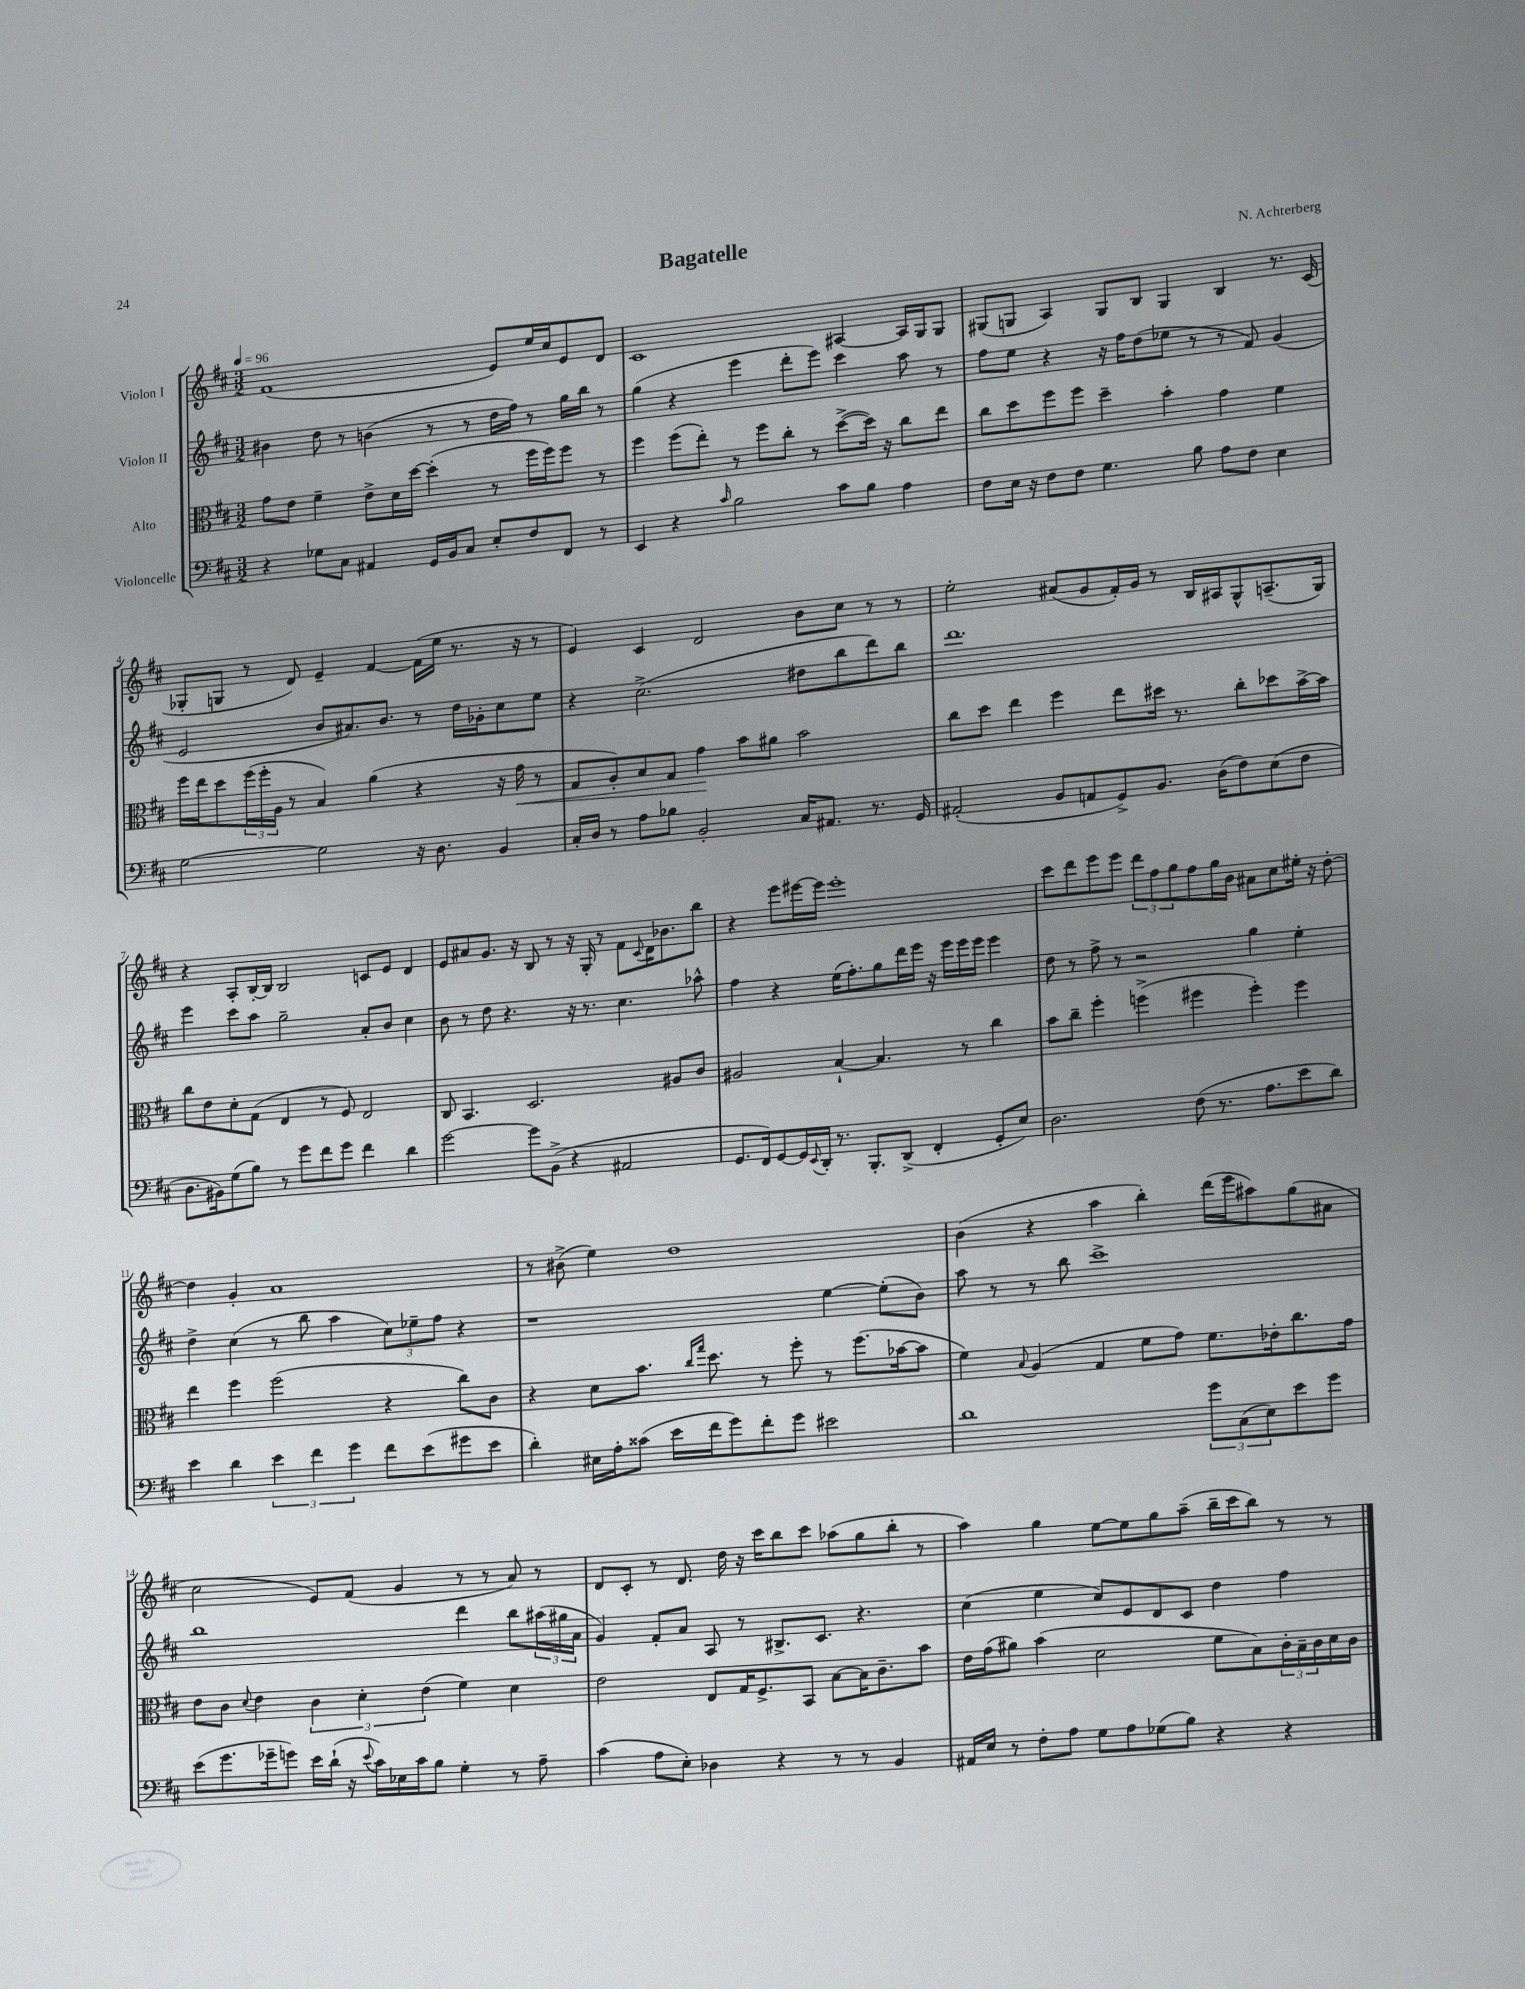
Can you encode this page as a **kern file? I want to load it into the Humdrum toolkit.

**kern	**kern	**kern	**kern
*staff4	*staff3	*staff2	*staff1
*clefF4	*clefC3	*clefG2	*clefG2
*k[f#c#]	*k[f#c#]	*k[f#c#]	*k[f#c#]
*M3/2	*M3/2	*M3/2	*M3/2
*MM96	*MM96	*MM96	*MM96
4r	8g	4b#	(1f#
.	8e	.	.
8G-	4f#~	8dd	.
8C#	.	8r	.
4AA#	8e^	(4b	.
.	16d	.	.
.	[16dd	.	.
16GG	(4dd']	8r	.
16BB	.	.	.
8C#	.	8r	.
8E'	8r	16dd	8e)
.	.	16ff#)	.
8F#	16ff#	8r	16ee
.	16ff#)	.	16cc#
8FF#	8ff#	16gg	8e
.	.	16bb	.
8r	8r	8r	8d
=	=	=	=
4EE	4ff#	(4gg	1c#
4r	(8ff#	4r	.
.	8ee')	.	.
16qqc#	.	.	.
2B	8r	4eee	.
.	8ff#	.	.
.	8cc#'	8ddd'	.
.	8r	8eee)	.
8c#	([8dd^	4ccc#	[4A#
8B	16dd])	.	.
.	16r	.	.
4A	8cc#	8aa	16A#]
.	.	.	16G
.	8ee	8r	8G
=	=	=	=
8F#	8cc#	8ff#	(8G#
16E	8dd	8ee	8G
16r	.	.	.
8F#	8ff#	4r	4A)
8F#	8ff#	.	.
4.G	4dd~	16r	8G
.	.	16ff#	.
.	.	(8dd	8B
.	4b'	8ee-	4G
8B	.	8r	.
8A	4g	8r	4B
8F#	.	8f#)	.
4E	4f#	(4g	8.r
.	.	.	(16c#
=	=	=	=
[2G	16ff#	2e	8G-'
.	16ee	.	.
.	8dd	.	8G
.	(24ff#	.	8r
.	24ff#'	.	.
.	24A	.	.
.	8r	.	8d)
2G]	4B)	8b	4e~
.	.	8.a#)	.
.	(4a	.	[4f#
.	.	8.b	.
16r	4r	8r	(16f#]
8.D	.	.	16ee
.	.	16dd	8.r
.	.	16g-'	.
4BB	16r	8cc#	.
.	16g	.	16r
.	8r	8ee	8r
=	=	=	=
16C#'	8G	4r	4e)
16D	.	.	.
8r	8A')	.	.
8A	8B	(2.cc#^	4c#
8B-	8G	.	.
2BB'	4g	.	2d
.	8b	.	.
.	8a#	.	.
16C#	2b	8dd#	8b
8.AA#	.	.	.
.	.	8bb	8cc#
8.r	.	8ddd)	8r
.	.	8bb	8r
16GG	.	.	.
=	=	=	=
(2AA#'	8cc#	1.ddd	2ee'
.	8dd	.	.
.	4ee	.	.
8BB	4ff#	.	(8a#
8AA	.	.	8g
8GG^)	8ee	.	16f#')
.	.	.	16g
8.BB	16dd#	.	8r
.	8.r	.	.
.	.	.	16B
(16D	.	.	16A#
8F#)	8cc#'	.	8G^^
(8E	8dd-	.	(8.A~
8F#	[16b^	.	.
.	16b]	.	16G)
=	=	=	=
8.D	8cc#	4eee	4r
.	8e	.	.
16BB#)	.	.	.
(8G	8d'	8ccc#	8A'
8B)	(8G	8aa	[16B'
.	.	.	16B]
8r	4E	2gg~	2B
8g	.	.	.
8f#	8r	.	.
8g	8F#)	.	.
4f#	2E	8a'	8c
.	.	8b	8e
4d	.	4cc#	4d
=	=	=	=
[2g	8C#	8b	8e
.	4.BB	8r	8a#
.	.	8dd	8.g
.	.	4.r	.
.	.	.	16r
8g]	2.D	.	8B
(8BB^	.	.	8r
4r	.	16r	16r
.	.	8.r	16G'
.	.	.	8r
2AA#	.	4.cc#	8f#
.	.	.	8qqc#
.	.	.	16d
.	.	.	8.b-
.	8A#	.	.
.	8c#	8aa-^^	8bb
=	=	=	=
8.GG	2A#	4ff#	4r
16FF#)	.	.	.
[8GG	.	4r	8eee
16GG]	.	.	[16eee#
8qqEE	.	.	.
16DD'	.	.	16eee#]
8.r	[4B`	(16ee	1eee#'
.	.	8.ff#')	.
8.BBB'	.	.	.
.	4.B]	8gg	.
(8DD^	.	16ddd	.
.	.	16eee	.
4FF#'	.	16r	.
.	.	16eee	.
.	8r	16eee	.
.	.	16eee	.
8GG'	4cc#	4eee	.
8E)	.	.	.
=	=	=	=
2.D	8b	8dd	8ccc#
.	8cc#~	8r	8ddd
.	4ff#'	8ff#^	8eee
.	.	8r	8eee
.	(4ff^	2r	12ddd
.	.	.	12ff#
.	.	.	12gg
(8F#	4ff#	.	8ff#
8.r	.	.	16gg
.	.	.	16b
.	4ff#')	4gg	8a#
8.A	.	.	.
.	.	.	8cc#
8e	4ff#	4ee'	16ee#'
.	.	.	16r
8d)	.	.	[8dd'
=	=	=	=
4e	4ee	4dd^	4dd]
4d	4ff#	(4cc#	4g'
6e	(2ff#	8r	1a
.	.	8bb	.
6f#	.	.	.
.	.	4aa	.
6g	.	.	.
8f#	4r	12cc#)	.
.	.	12ee-~	.
(8e	.	.	.
.	.	12ff#	.
8g#	8cc#)	4r	.
8e	8c#	.	.
=	=	=	=
4d')	4r	1r	8r
.	.	.	(8b#^
16E#	8d	.	4ee)
16A'	.	.	.
(8c##	8.b	.	.
16e	.	.	1dd
.	16qqcc#	.	.
.	16qqgg	.	.
16f#	8.dd	.	.
8g)	.	.	.
8f#'	8r	.	.
8g	8ff#'	.	.
2e#	8r	[4ee	.
.	(8.ff#	.	.
.	.	(8ee']	.
.	[16b-	.	.
.	8b-]	8b)	.
=	=	=	=
1d	4f#)	8aa	(4b
.	.	8r	.
.	8qqB	.	.
.	(4A	8r	4r
.	.	8bb	.
.	4G	1ccc#^	4aa
.	8f#	.	4bb')
.	8g)	.	.
12g	8.f#	.	(16ddd
.	.	.	16eee
(12C#	.	.	.
.	.	.	8aa#)
12E)	.	.	.
.	16e-'	.	.
8e	8.cc#	.	(8gg
8g	.	.	8a#
.	16g	.	.
=	=	=	=
(8e	8e	1bb	2cc#
8.g	8c#	.	.
.	8qqd	.	.
.	4e	.	.
16g-~	.	.	.
8g)	.	.	.
16e	6c#	.	8e)
(16d`	.	.	.
16r	.	.	(8f#
.	6d'	.	.
8qqe	.	.	.
16c#)	.	.	.
16E-	.	.	4g
16c#	.	.	.
.	(6e	.	.
8B	.	.	.
4G'	4f#)	4ddd	8r
.	.	.	8r
8r	4d	8bb	8a)
8A~	.	(24aa#	8r
.	.	24gg#	.
.	.	24a	.
=	=	=	=
(4c#	2e	4g)	8d
.	.	.	8c#'
8A	.	8f#'	8r
8E')	.	8a	8.d
4D-	8E	8A	.
.	.	.	16dd
.	16G	8r	16r
.	8.F#^	.	16ccc#
4r	.	8.B#^	8bb
.	8BB	.	8ccc#
.	.	8.c#	.
8r	[8B	.	(8aa-
8r	16B]	4.r	8gg
.	8.c#~	.	.
4BB	.	.	8bb'
.	8b	.	8r
=	=	=	=
16AA#	16e	(4cc#	4aa)
16E	(16g	.	.
8r	8a#)	.	.
8F#'	(4b	4ee	4gg
8A	.	.	.
8G	2d	8cc#)	[8ee
8A	.	8e	8ee]
(8G-	.	8d	8gg
8B)	.	8c#	(8aa~
4r	8f#	4dd	16bb~
.	.	.	16ccc#
.	8B)	.	8bb)
4r	24c#'	4ff#	8r
.	24B~	.	.
.	24c#	.	.
.	16d	.	8r
.	16c#	.	.
==	==	==	==
*-	*-	*-	*-
